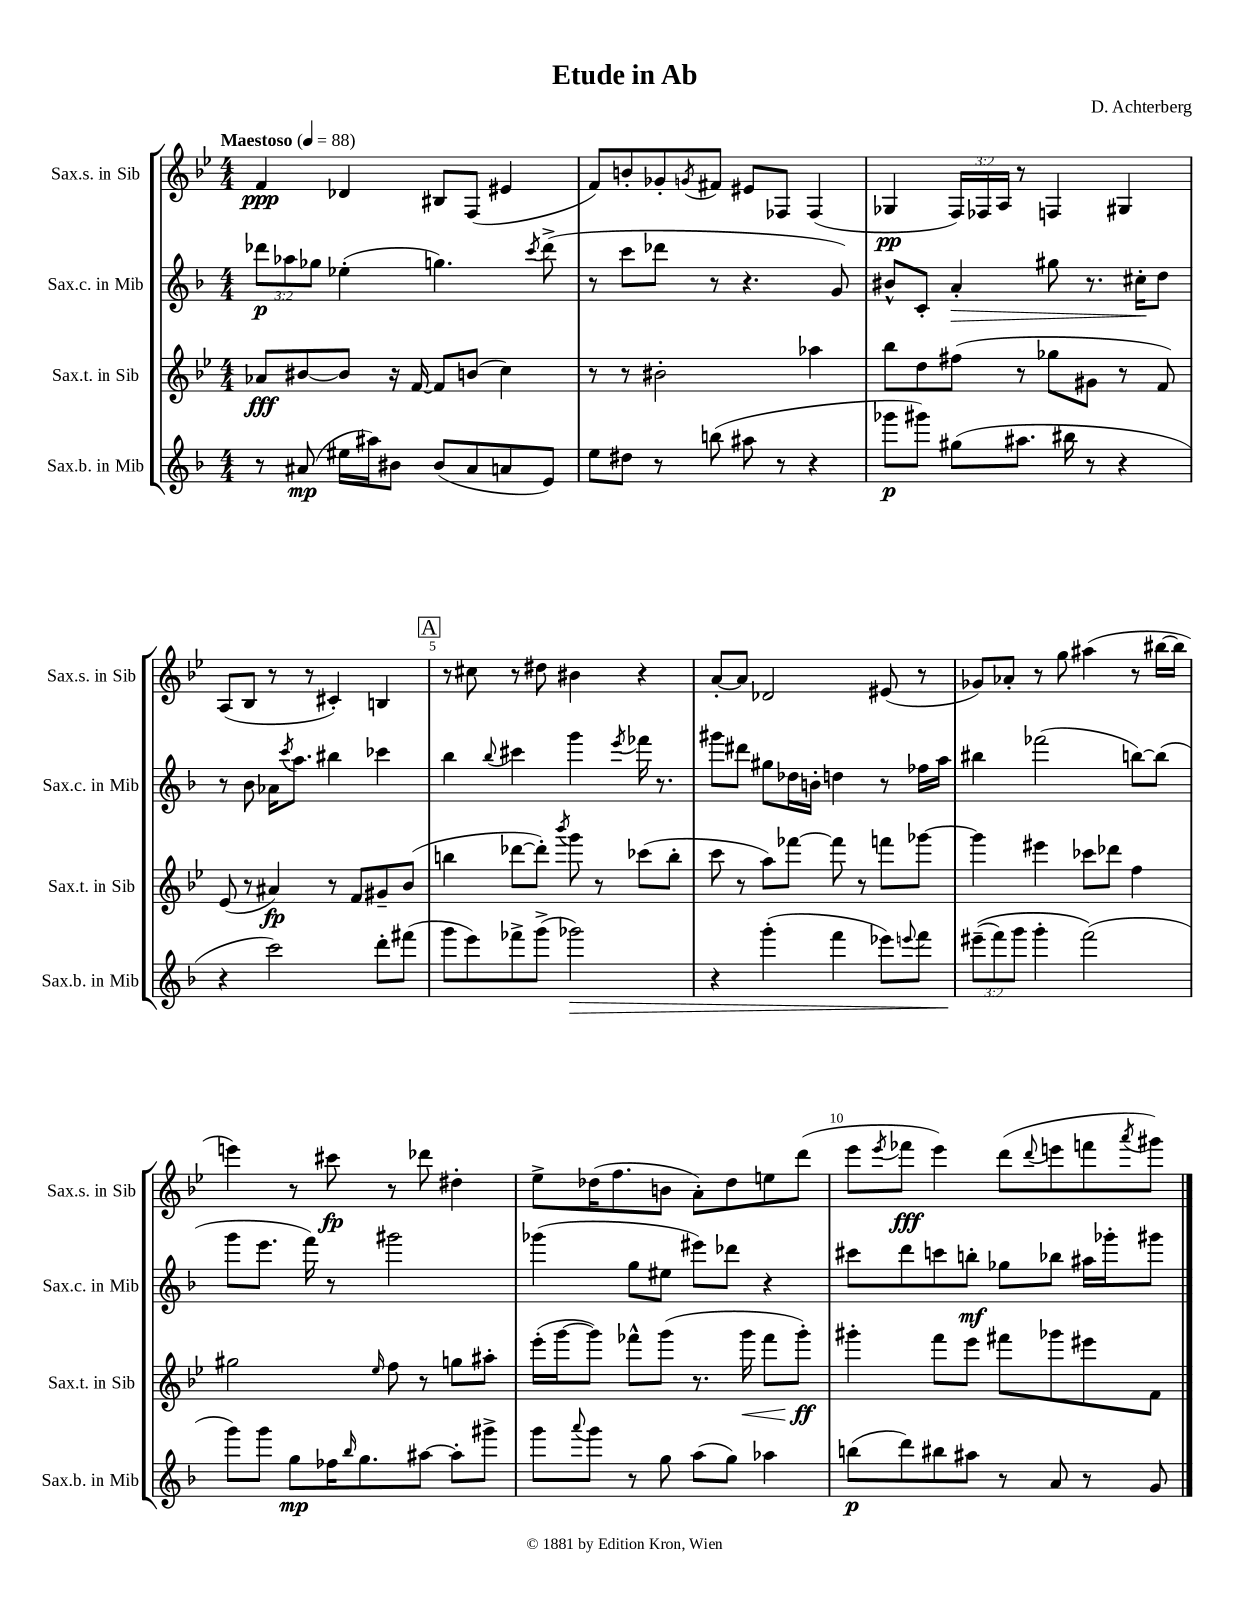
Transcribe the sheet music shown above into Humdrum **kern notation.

**kern	**dynam	**kern	**dynam	**kern	**dynam	**kern	**dynam
*part4	*part4	*part3	*part3	*part2	*part2	*part1	*part1
*staff4	*staff4	*staff3	*staff3	*staff2	*staff2	*staff1	*staff1
*I"Sax.b. in Mib	*	*I"Sax.t. in Sib	*	*I"Sax.c. in Mib	*	*I"Sax.s. in Sib	*
*I'Sax.b. in Mib	*	*I'Sax.t. in Sib	*	*I'Sax.c. in Mib	*	*I'Sax.s. in Sib	*
*clefG2	*	*clefG2	*	*clefG2	*	*clefG2	*
*k[b-]	*	*k[b-e-]	*	*k[b-]	*	*k[b-e-]	*
*M4/4	*	*M4/4	*	*M4/4	*	*M4/4	*
*MM88	*	*MM88	*	*MM88	*	*MM88	*
=1	=1	=1	=1	=1	=1	=1	=1
!	!	!	!	!	!	!LO:TX:a:B:t=Maestoso	!
8r	.	8a-X/L	fff	12ddd-X\L	p	4f/	ppp
.	.	.	.	12aa-X\	.	.	.
(8a#X/	mp	[8b#X/	.	.	.	.	.
.	.	.	.	12gg-X\J	.	.	.
16ee#X\LL	.	8b#/J]	.	(4ee-X'\	.	4d-X/	.
16aa#X\J)	.	.	.	.	.	.	.
8b#X\J	.	16r	.	.	.	.	.
.	.	[16f/	.	.	.	.	.
(8b#/L	.	8f/L]	.	4.ggn\)	.	8B#X/L	.
8a#/	.	(8bn/J	.	.	.	(8F/J	.
8an/	.	4cc\)	.	.	.	4e#X/	.
.	.	.	.	8qccc/	.	.	.
8e/J)	.	.	.	(8ddd-^\	.	.	.
=2	=2	=2	=2	=2	=2	=2	=2
8ee\L	.	8r	.	8r	.	8f/L)	.
8dd#X\J	.	8r	.	8ccc\L	.	8bn'/	.
8r	.	2b#X'\	.	8ddd-X\J	.	8g-X'/	.
.	.	.	.	.	.	8qgn/	.
(8bbn\	.	.	.	8r	.	8f#X/J	.
8aa#X\	.	.	.	4.r	.	8e#X/L	.
8r	.	.	.	.	.	8F-X/J	.
4r	.	4aa-X\	.	.	.	(4F-/	.
.	.	.	.	8g/)	.	.	.
=3	=3	=3	=3	=3	=3	=3	=3
8ggg-X\L	p	8bb-\L	.	8b#X^^/L	.	4G-X/	pp
8ggg#X\J)	.	8dd\	.	8c'/J	.	.	.
!	!	!	!	!	!LO:HP:b	!	!
(8gg#X\L	.	(8ff#X\J	.	4a'/	>	24F/LL)	.
.	.	.	.	.	.	24F-X/	.
.	.	.	.	.	.	24A/JJ	.
8.aa#X\J	.	8r	.	.	.	8r	.
.	.	8gg-X\L	.	8gg#X\	.	4Fn/	.
16bb#X\	.	.	.	.	.	.	.
8r	.	8g#X\J	.	8.r	.	.	.
4r	.	8r	.	.	.	4G#X/	.
.	.	.	.	16cc#X'\KL	.	.	.
.	.	8f/)	.	8dd\J	]	.	.
!!LO:LB:g=z
=4	=4	=4	=4	=4	=4	=4	=4
4r	.	(8e-/	.	8r	.	(8A/L	.
.	.	8r	.	8b-\	.	8B-/J	.
2ccc\)	.	4a#X/)	fp	16a-X\KL	.	8r	.
.	.	.	.	8qccc/	.	.	.
.	.	.	.	8.aa\J	.	.	.
.	.	.	.	.	.	8r	.
.	.	8r	.	4bb#X\	.	4c#X'/)	.
.	.	8f/L	.	.	.	.	.
8ddd'\L	.	8g#X~/	.	4ccc-X\	.	4Bn/	.
(8fff#X\J	.	(8b-/J	.	.	.	.	.
!!LO:REH:place=s1:t=A
=5	=5	=5	=5	=5	=5	=5	=5
8ggg\L	.	4bbn\	.	4bb-\	.	8r	.
8eee\)	.	.	.	.	.	8cc#X\	.
.	.	.	.	8qqbb-/	.	.	.
8fff-X^\	.	[8ddd-X\L	.	4ccc#X\	.	8r	.
(8ggg^\J	.	8ddd-'\J])	.	.	.	8dd#X\	.
.	.	8qbbb-/	.	.	.	.	.
!	!LO:HP:b	!	!	!	!	!	!
2ggg-X\)	>	8ggg\	.	4ggg\	.	4b#X\	.
.	.	8r	.	.	.	.	.
.	.	.	.	8qeee/	.	.	.
.	.	(8ccc-X\L	.	16fff-X\	.	4r	.
.	.	.	.	8.r	.	.	.
.	.	8bb'\J	.	.	.	.	.
=6	=6	=6	=6	=6	=6	=6	=6
4r	.	8ccc\	.	8ggg#X\L	.	[8a'/L	.
.	.	8r	.	8ddd#X\J	.	8a/J]	.
(4ggg'\	.	8aa\L)	.	8gg#X\L	.	2d-X/	.
.	.	[8fff-X\J	.	16dd-X\L	.	.	.
.	.	.	.	16bn'\JJ	.	.	.
4fff\	.	8fff-\]	.	4ddn\	.	.	.
.	.	8r	.	.	.	.	.
8eee-X\L)	.	8fffn\L	.	8r	.	(8e#X/	.
8qqeeen/	.	.	.	.	.	.	.
8fff\J	.	[8ggg-X\J	.	16ff-X\LL	.	8r	.
.	.	.	.	16aa\JJ	.	.	.
=7	=7	=7	=7	=7	=7	=7	=7
((12eee#X~\L	.	4ggg-\]	.	4bb#X\	.	8g-X/L)	.
12fff\)	]	.	.	.	.	.	.
.	.	.	.	.	.	8a-X'/J	.
12ggg\J	.	.	.	.	.	.	.
4ggg'\	.	4eee#X\	.	(2fff-X\	.	8r	.
.	.	.	.	.	.	8gg\	.
(2fff\)	.	8ccc-X\L	.	.	.	(4aa#X\	.
.	.	8ddd-X\J	.	.	.	.	.
.	.	4ff\	.	[8bbn\L)	.	8r	.
.	.	.	.	(8bb\J]	.	[16bb#X\LL	.
.	.	.	.	.	.	16bb#\JJ]	.
!!LO:LB:g=z
=8	=8	=8	=8	=8	=8	=8	=8
8ggg\L)	.	2gg#X\	.	8ggg\L	.	4eeen\)	.
8ggg\J	.	.	.	8.eee\J	.	.	.
8gg\L	mp	.	.	.	.	8r	.
.	.	.	.	16fff\)	.	.	.
16ff-X\K	.	.	.	8r	.	8ccc#X\	fp
16qqbb-/	.	.	.	.	.	.	.
8.gg\	.	.	.	.	.	.	.
.	.	16qqee-/	.	.	.	.	.
.	.	8ff\	.	2ggg#X\	.	8r	.
[8aa#X\J	.	8r	.	.	.	8ddd-X\	.
8aa#'\L]	.	8ggn\L	.	.	.	4dd#X'\	.
8ggg#X^\J	.	8aa#X'\J	.	.	.	.	.
=9	=9	=9	=9	=9	=9	=9	=9
8ggg\L	.	(16eee-'\LL	.	(4ggg-X\	.	8ee-^\L	.
.	.	[16ggg\J	.	.	.	.	.
8qqaaa/	.	.	.	.	.	.	.
8ggg\J	.	8ggg\J])	.	.	.	(16dd-X\K	.
.	.	.	.	.	.	8.ff\	.
8r	.	8fff-X^^\L	.	8gg\L	.	.	.
8gg\	.	(8ggg\J	.	8ee#X\J	.	8bn\J	.
(8aa\L	.	8.r	.	8eee#X\L)	.	8a'\L)	.
8gg\J)	.	.	.	8ddd-X\J	.	8dd-\	.
!	!	!	!LO:HP:b	!	!	!	!
.	.	16ggg\	<	.	.	.	.
4aa-X\	.	8fff-\L	.	4r	.	8een\	.
.	.	8ggg'\J)	ff	.	.	(8ddd\J	.
.	.	.	[	.	.	.	.
=10	=10	=10	=10	=10	=10	=10	=10
(8bbn\L	p	4ggg#X'\	.	8ccc#X\L	.	8eee-\L	.
.	.	.	.	.	.	8qeee-/	.
8ddd\)	.	.	.	8ddd\	.	8fff-X\J	fff
8bb#X\	.	8fff\L	.	8cccn\	.	4eee-\)	.
8aa#X\J	.	8eee-\J	.	8bbn'\J	mf	.	.
8r	.	8fff#X\L	.	8gg-X\L	.	(8ddd\L	.
.	.	.	.	.	.	8qqddd/	.
8a/	.	8ggg-X\	.	8bb-X\J	.	8eeen\	.
8r	.	8eee#X\	.	16aa#X\LL	.	8fffn\	.
.	.	.	.	16ggg-X'\J	.	.	.
.	.	.	.	.	.	8qaaa/	.
8g/	.	8f\J	.	8ggg#X\J	.	8ggg#X\J)	.
==	==	==	==	==	==	==	==
*-	*-	*-	*-	*-	*-	*-	*-
